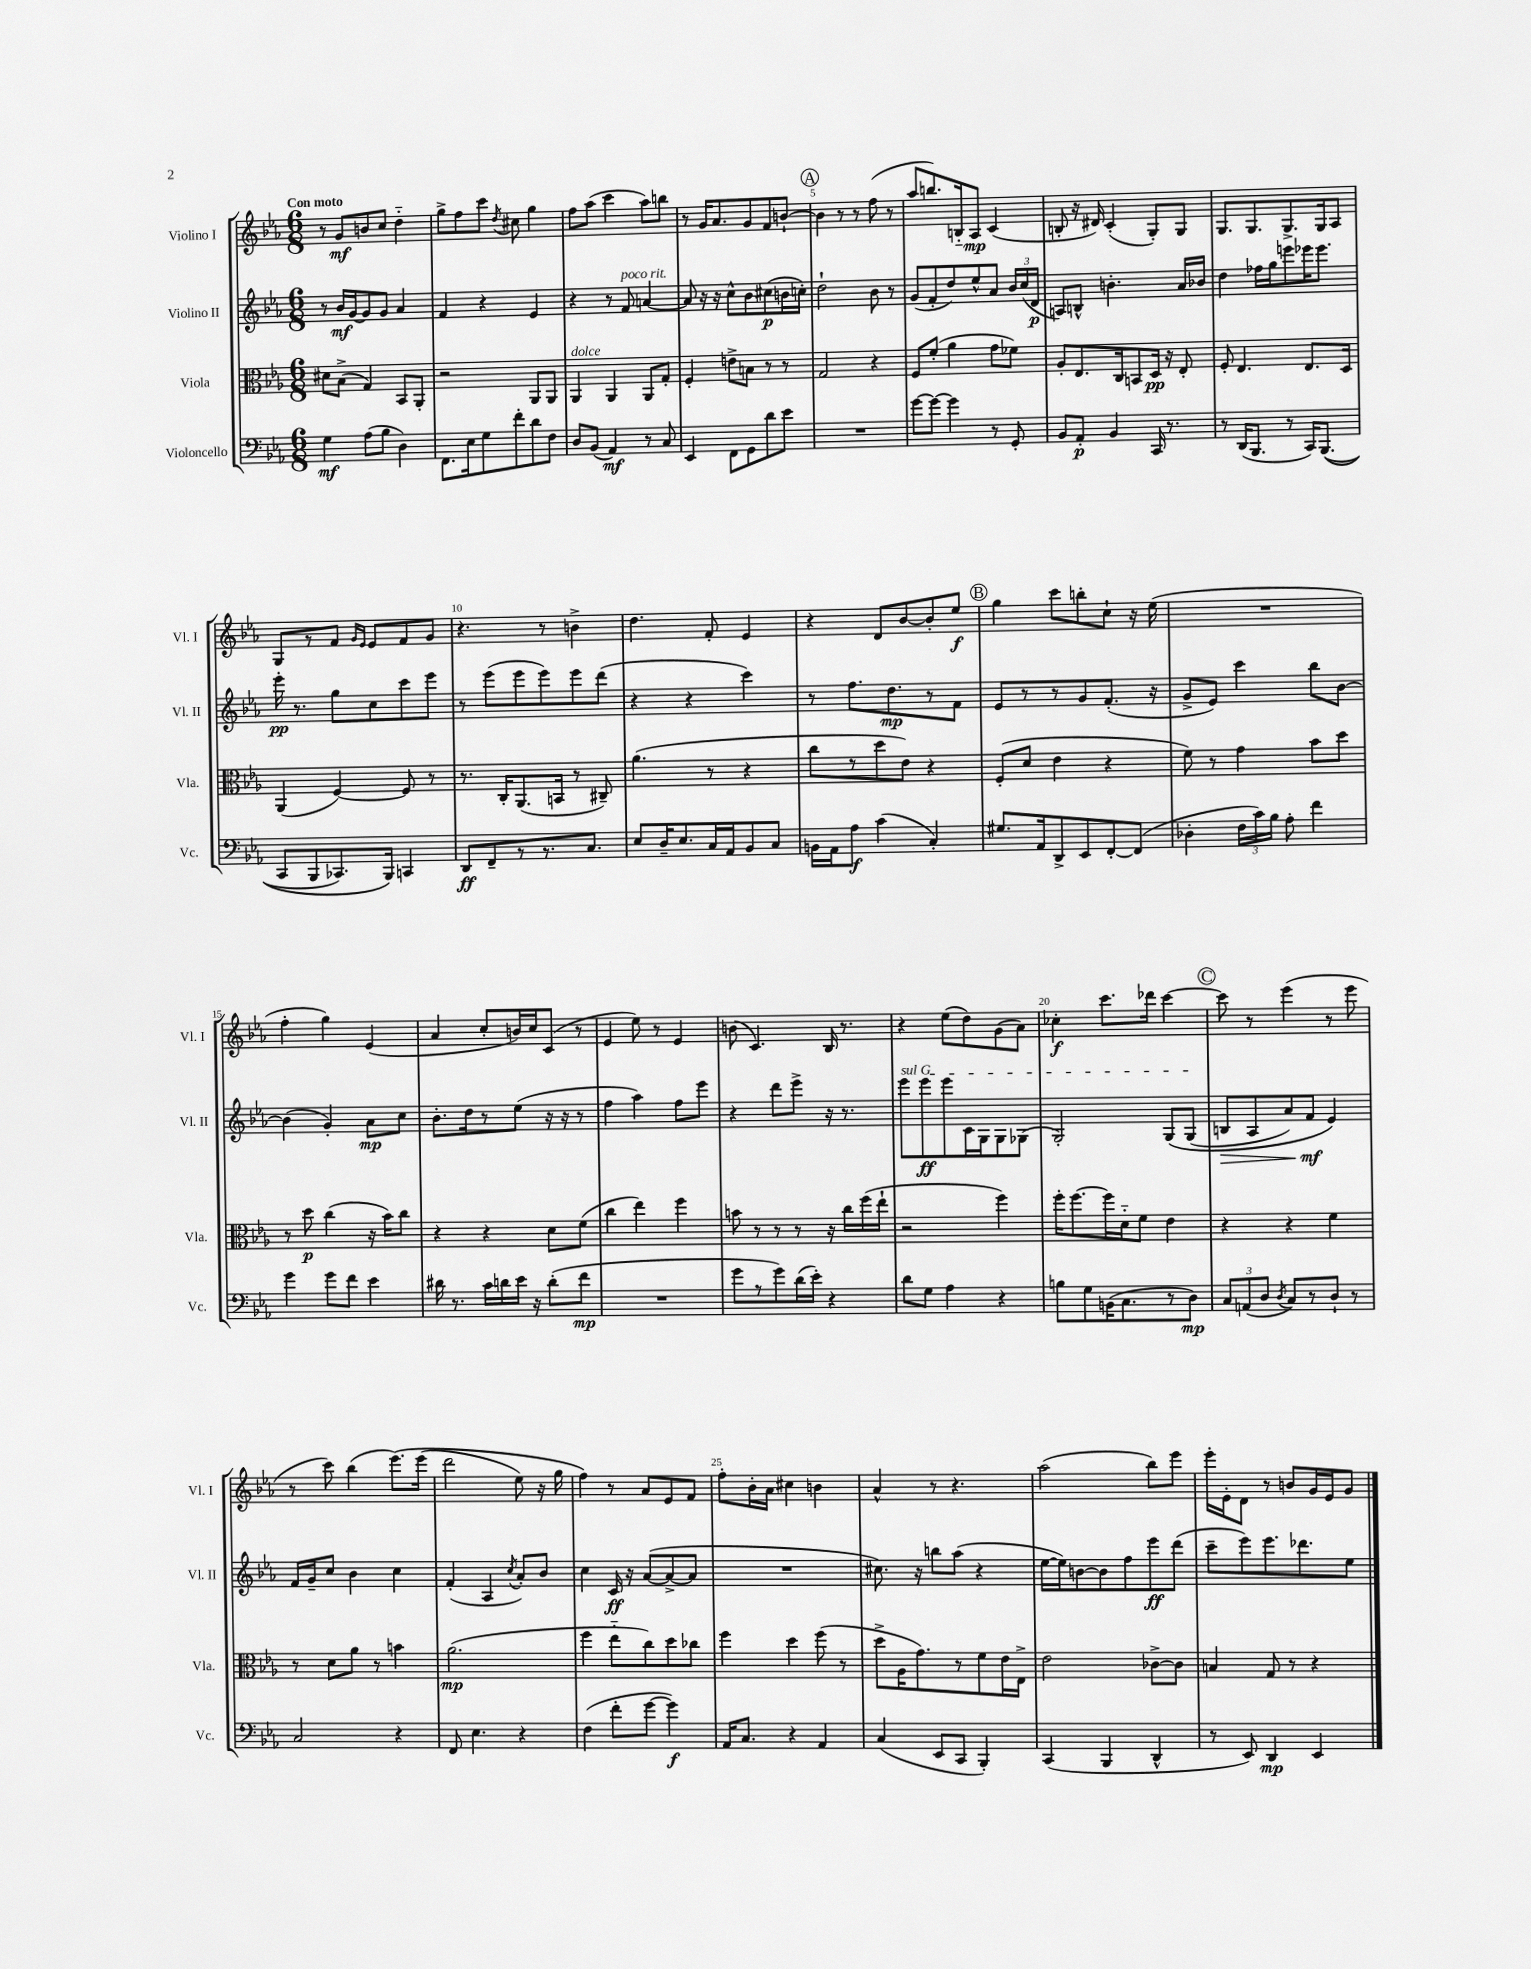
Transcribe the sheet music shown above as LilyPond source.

<<
\new StaffGroup <<
\new Staff = "s0" \with { instrumentName = "Violino I" shortInstrumentName = "Vl. I" } {
    \clef treble \key ees \major \numericTimeSignature \time 6/8 \tempo "Con moto"
    \autoBeamOff r8 g'8[\mf b'8 c''8] d''4-_ |
    g''8[-> f''8 c'''8] \acciaccatura { d''8 } cis''8 g''4 |
    f''8[ aes''8]( c'''4 aes''8[) b''8] |
    r8 g'16[ aes'8. g'8 f'8 b'8]~-! |
    \mark \markup { \circle "A" } b'4 r8 r8 f''8( r8 |
    aes''8[ b''8.) b16-_ aes8]\mp c'4( |
    b8-. r16 dis'16) c'4-.( g8[-.) g8] |
    g8.[ g8. g8.-> g16 aes8] |
    g8[ r8 f'8] \grace { g'16[ ees'16] } ees'8[ f'8 g'8] |
    r4. r8 b'4-> |
    d''4. f'8-. ees'4 |
    r4 d'8[ bes'8~ bes'8-. ees''8]\f |
    \mark \markup { \circle "B" } g''4 c'''8[ b''8-. c''8]-! r16 ees''16( |
    R2. |
    f''4-. g''4) ees'4( |
    aes'4 c''8[-. b'16) c''16 c'8]( r8 |
    ees'4 ees''8) r8 ees'4 |
    b'8( c'4.) bes16 r8. |
    r4 ees''8[( d''8) g'8( aes'8]) |
    ces''4-.\f c'''8.[ des'''16] c'''4~ |
    \mark \markup { \circle "C" } c'''8 r8 ees'''4( r8 ees'''8 |
    r8 c'''8) bes''4( ees'''8.[)\( ees'''16]( |
    d'''2 ees''8) r16 g''16 |
    f''4\) r8 aes'8[ ees'8 f'8] |
    f''8[-. bes'16-. aes'16] cis''4 b'4 |
    aes'4-^ r8 r4. |
    aes''2( bes''8[) ees'''8] |
    ees'''16[-. ees'16-. d'8] r8 b'8[ g'16 ees'16 g'8] \bar "|." |
}
\new Staff = "s1" \with { instrumentName = "Violino II" shortInstrumentName = "Vl. II" } {
    \clef treble \key ees \major \numericTimeSignature \time 6/8
    \autoBeamOff r8 bes'16[\mf g'16~ g'8 g'8] aes'4 |
    f'4 r4 ees'4 |
    r4 r8 f'8^\markup { \italic "poco rit." } a'4~ |
    a'8 r16 r16 c''8[-^ bes'8 cis''8\p( b'16 c''16]-.) |
    \mark \markup { \circle "A" } d''2-! bes'8 r8 |
    g'8[( f'8-. d''8) ees''8-^ aes'8] \tuplet 3/2 { bes'16[ c''16( d'16]\p } |
    a8[) b8]-^ b'4.-. aes'16[ bes'16] |
    d''4 fes''16[ g''16 e'''8 ees'''16 ees'''8.] |
    ees'''16-.\pp r8. g''8[ c''8 c'''8 ees'''8] |
    r8 ees'''8[( ees'''8 ees'''8) ees'''8 d'''8]( |
    r4 r4 c'''4) |
    r8 f''8.[ d''8.\mp r8 f'8] |
    \mark \markup { \circle "B" } ees'8[ r8 r8 g'8 f'8.]-.( r16 |
    g'8[-> ees'8]) c'''4 bes''8[ bes'8]~ |
    bes'4( g'4-.) aes'8[\mp c''8] |
    bes'8.[-. d''16 r8 ees''8]( r16 r16 r8 |
    f''4 aes''4) f''8[ ees'''8] |
    r4 d'''8[ ees'''8]-> r16 r8. |
    \once \override TextSpanner.bound-details.left.text = \markup { \italic "sul G" } ees'''8[\startTextSpan ees'''8\ff ees'''8 c'16 g16 g8 ges8]( |
    g2-.) g8[\( g8]\stopTextSpan( |
    \mark \markup { \circle "C" } b8[\> aes8 aes'8) f'8]\mf\! ees'4\) |
    f'16[ g'16-- c''8] bes'4 c''4 |
    f'4-.( aes4 \acciaccatura { c''8 } aes'8[-.) bes'8] |
    c''4 c'16\ff r16 aes'8[~( aes'8~-> aes'8] |
    R2. |
    cis''8.) r16 b''8[ aes''8]( r4 |
    ees''16[~ ees''16) b'8~ b'8 f''8 ees'''8\ff d'''8]( |
    c'''8[-- ees'''8) ees'''8. des'''8. ees''8] \bar "|." |
}
\new Staff = "s2" \with { instrumentName = "Viola" shortInstrumentName = "Vla." } {
    \clef alto \key ees \major \numericTimeSignature \time 6/8
    \autoBeamOff dis'8[ bes8]->( g4) bes,8[ aes,8]-. |
    r2 aes,8[ aes,8] |
    aes,4^\markup { \italic "dolce" } aes,4 aes,8[ g8]-. |
    f4-. e'8[-> b8] r8 r8 |
    \mark \markup { \circle "A" } g2 r4 |
    f8[ f'8]-.( aes'4 g'8[ fes'8]) |
    aes8[-. ees8. c16 b,8 d16]\pp r16 ees8-. |
    f8-. ees4. ees8.[ d16] |
    aes,4( f4~) f8 r8 |
    r8. c16[-. aes,8.( b,16] r8 cis8--) |
    aes'4.( r8 r4 |
    c''8[ r8 d''8 ees'8]) r4 |
    \mark \markup { \circle "B" } f8[-.( d'8] ees'4 r4 |
    f'8) r8 g'4 bes'8[ d''8] |
    r8 d''8\p c''4( r16 bes'16[) c''8] |
    r4 r4 d'8[ f'8]( |
    c''4 ees''4) f''4 |
    b'8 r8 r8 r8 r16 c''16[ f''16( ees''16]-! |
    r2 f''4) |
    f''16[-. f''8.~ f''16 d'16-_ f'8] ees'4 |
    \mark \markup { \circle "C" } r4 r4 f'4 |
    r8 d'8[ aes'8] r8 b'4 |
    aes'2.\mp( |
    f''4 ees''8[-_ c''8) d''8 ces''8] |
    f''4 d''4 f''8( r8 |
    d''8[-> aes16 g'8.) r8 f'8 ees'16 ees16]-> |
    ees'2 ces'8[~-> ces'8] |
    b4 g8 r8 r4 \bar "|." |
}
\new Staff = "s3" \with { instrumentName = "Violoncello" shortInstrumentName = "Vc." } {
    \clef bass \key ees \major \numericTimeSignature \time 6/8
    \autoBeamOff g4\mf aes8[( bes8] d4) |
    f,8.[ ees16 g8 f'8-. d'8 f8] |
    d8[ bes,8]( aes,4\mf) r8 c8 |
    ees,4 f,8[ g,8 d'8 ees'8] |
    \mark \markup { \circle "A" } R2. |
    g'8[~ g'8]~ g'4 r8 g,8-. |
    bes,8[ aes,8]-.\p bes,4 c,16 r8. |
    r8 d,16[( bes,,8.] r8 c,16[) bes,,8.](\( |
    c,8[ bes,,8 ces,8.) bes,,16]\) c,4 |
    d,8[\ff f,8-- r8 r8. c8.] |
    ees8[ d16-- ees8. c16 aes,16 bes,8 c8] |
    b,16[ aes,16 aes8]\f c'4( c4-.) |
    \mark \markup { \circle "B" } gis8.[ aes,16 d,8-> ees,8 f,8~-. f,8]( |
    des4-. \tuplet 3/2 { f16[ c'16) bes16] } aes8-. f'4 |
    g'4 g'8[ f'8] ees'4 |
    dis'16 r8. c'16[ d'16 ees'16] r16 d'8[-.( f'8]\mp |
    R2. |
    g'8[ r8 g'8) d'16( ees'16]-.) r4 |
    d'8[ g8] aes4 r4 |
    b8[ g8 b,16( c8. r8 d8]\mp) |
    \mark \markup { \circle "C" } \tuplet 3/2 { c8[ a,8( d8] } \acciaccatura { d8 } c8[) r8 d8]-! r8 |
    c2 r4 |
    f,8 ees4. r4 |
    f4( f'8[-. g'8]~ g'4\f) |
    aes,16[ c8.] r4 aes,4 |
    c4( ees,8[ c,8] bes,,4-.) |
    c,4( bes,,4 d,4-^ |
    r8 ees,8) d,4\mp ees,4 \bar "|." |
}
>>
>>
\layout { \context { \Score \override BarNumber.break-visibility = ##(#f #t #t) barNumberVisibility = #(every-nth-bar-number-visible 5) } }
